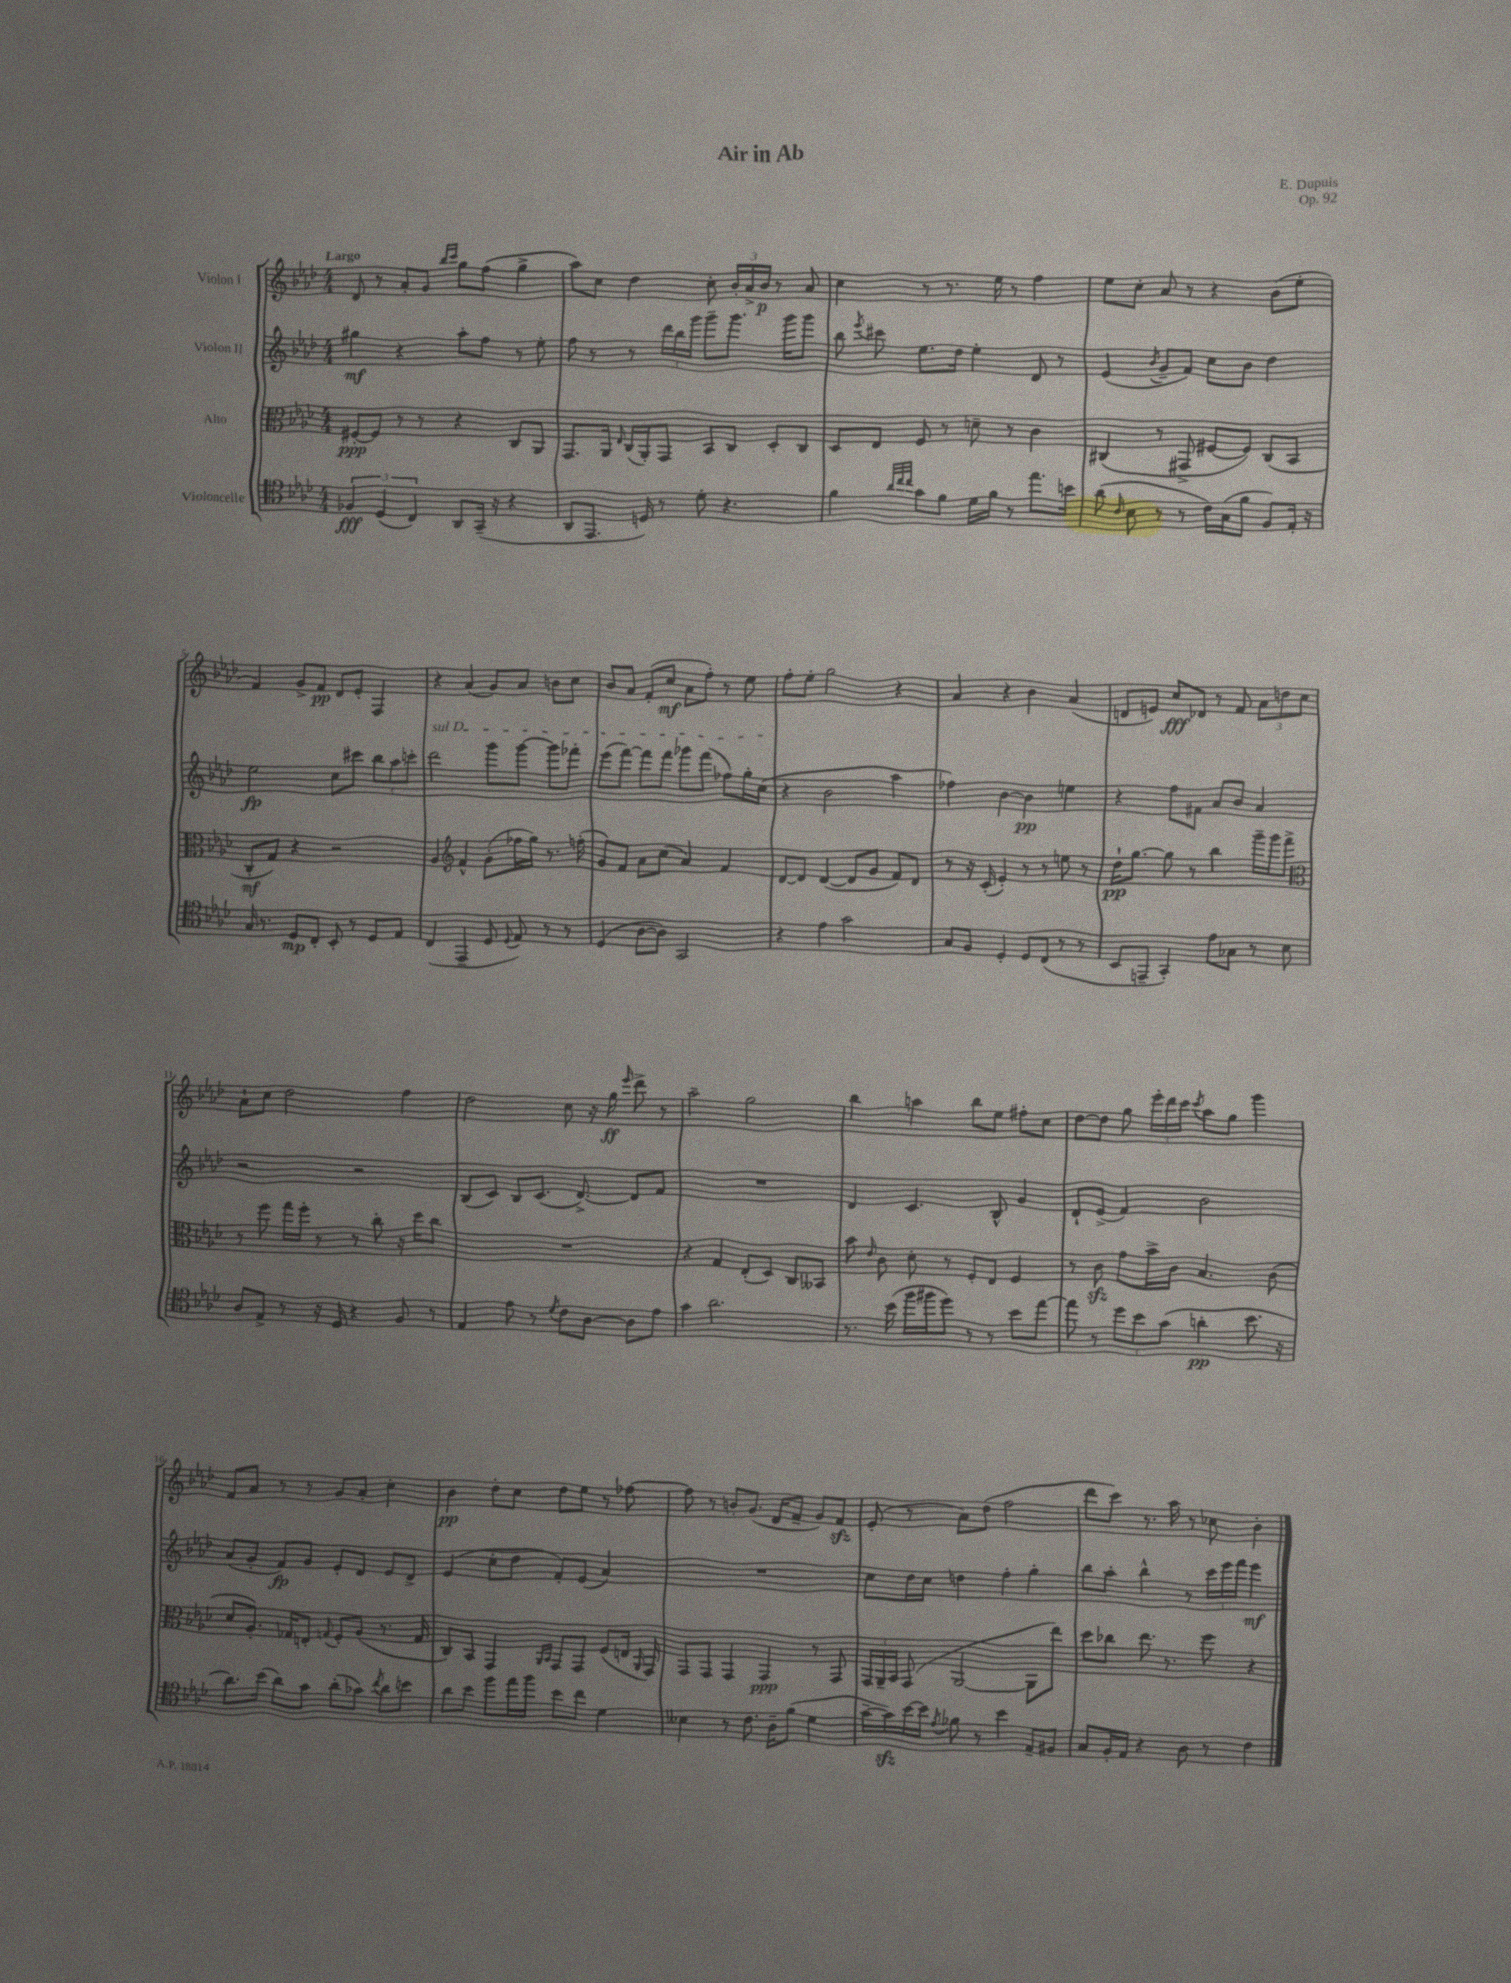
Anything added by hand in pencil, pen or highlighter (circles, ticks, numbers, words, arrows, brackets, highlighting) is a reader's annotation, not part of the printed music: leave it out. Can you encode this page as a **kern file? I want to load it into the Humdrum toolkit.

**kern	**dynam	**kern	**dynam	**kern	**dynam	**kern	**dynam
*part4	*part4	*part3	*part3	*part2	*part2	*part1	*part1
*staff4	*staff4	*staff3	*staff3	*staff2	*staff2	*staff1	*staff1
*I"Violoncelle	*	*I"Alto	*	*I"Violon II	*	*I"Violon I	*
*clefC4	*	*clefC3	*	*clefG2	*	*clefG2	*
*k[b-e-a-d-]	*	*k[b-e-a-d-]	*	*k[b-e-a-d-]	*	*k[b-e-a-d-]	*
*M4/4	*	*M4/4	*	*M4/4	*	*M4/4	*
=1	=1	=1	=1	=1	=1	=1	=1
!	!	!	!	!	!	!LO:TX:a:B:t=Largo	!
6F-X/	fff	[8F#X'/L	ppp	4gg#X\	mf	8d-/	.
.	.	8F#/J]	.	.	.	8r	.
(6D-/	.	.	.	.	.	.	.
.	.	8r	.	4r	.	8a-'/L	.
6C/)	.	.	.	.	.	.	.
.	.	8r	.	.	.	8g/J	.
.	.	.	.	.	.	16qqbb-/LL	.
.	.	.	.	.	.	16qqccc/JJ	.
8AA-/L	.	4r	.	8aa-'\L	.	8gg\L	.
(16GG~/Jk	.	.	.	8ff\J	.	(8ff\J	.
16r	.	.	.	.	.	.	.
4r	.	8C/L	.	8r	.	4gg^\	.
.	.	8AA-/J	.	8ee-'\	.	.	.
=2	=2	=2	=2	=2	=2	=2	=2
8AA-/L	.	8.GG/L	.	8ff\	.	8aa-\L)	.
8.EE-/J	.	.	.	8r	.	8cc\J	.
.	.	16AA-/Jk	.	.	.	.	.
.	.	16qqE-/	.	.	.	.	.
.	.	(16C/LL	.	8r	.	4dd-\	.
16Dn/)	.	16AA-'/J)	.	.	.	.	.
8r	.	8GG/J	.	24ddd-\LL	.	.	.
.	.	.	.	24bb-\	.	.	.
.	.	.	.	24ggg\JJ	.	.	.
8d-'\	.	8BB-/L	.	8ggg~\L	.	8cc'\	.
4.r	.	8C/J	.	8.ggg\J	.	24b-'/LL	.
.	.	.	.	.	.	24a-^/	.
.	.	.	.	.	.	24b-/JJ	p
.	.	8D-'/L	.	.	.	8r	.
.	.	.	.	16ggg\KL	.	.	.
.	.	8C/J	.	8ggg\J	.	8a-/	.
=3	=3	=3	=3	=3	=3	=3	=3
4f\	.	8D-/L	.	8bb-\	.	4cc\	.
.	.	.	.	8qeee-/	.	.	.
.	.	8E-/J	.	8ccc#X\	.	.	.
32qqa-/LLL	.	.	.	.	.	.	.
32qqcc/	.	.	.	.	.	.	.
32qqcc/JJJ	.	.	.	.	.	.	.
8g\L	.	8F/	.	8.ee-\L	.	8r	.
8f\J	.	8r	.	.	.	8.r	.
.	.	.	.	16dd-\Jk	.	.	.
16d-\LL	.	8dn~\	.	4ee-'\	.	.	.
16f\JJ	.	.	.	.	.	16ee-\	.
8r	.	8r	.	.	.	8r	.
8.ee-\L	.	4c\	.	8d-/	.	4ff\	.
.	.	.	.	8r	.	.	.
16bn\Jk	.	.	.	.	.	.	.
=4	=4	=4	=4	=4	=4	=4	=4
(8a-\	.	(4C#X/	.	(4e-/	.	8ee-\L	.
16qqc/	.	.	.	.	.	.	.
8B-\	.	.	.	.	.	8cc'\J	.
.	.	.	.	8qb-/	.	.	.
8r	.	8r	.	8g~/L	.	8a-/	.
8r	.	8GG#X^/	.	8f/J)	.	8r	.
16c\LL)	.	[8F#X/L	.	8cc\L	.	4r	.
(16G\J	.	.	.	.	.	.	.
8f\J	.	8F#/J])	.	8b-\J	.	.	.
8F/L)	.	(8C#/L	.	4dd-\	.	(8b-\L	.
16E-'/Jk	.	8BB-/J	.	.	.	8ee-'\J	.
16r	.	.	.	.	.	.	.
!!LO:LB:g=z
=5	=5	=5	=5	=5	=5	=5	=5
16G/	.	8C'/L	mf	2ee-\	fp	4f/)	.
8.r	.	.	.	.	.	.	.
.	.	8G/J)	.	.	.	.	.
8D-/L	mp	4r	.	.	.	8g^/L	.
8C'/J	.	.	.	.	.	8f/J	pp
8BB-'/	.	2r	.	8cc\L	.	8d-/L	.
8r	.	.	.	8ccc#X\J	.	8e-'/J	.
8D-/L	.	.	.	12bb-\L	.	4F/	.
.	.	.	.	12aa-\	.	.	.
8E-/J	.	.	.	.	.	.	.
.	.	.	.	12cccn'\J	.	.	.
=6	=6	=6	=6	=6	=6	=6	=6
!	!	!	!	!LO:TX:a:i:t=sul D	!	!	!
(4C/	.	4A-/	.	2ddd-\	.	4r	.
*	*	*clefG2	*	*	*	*	*
4EE-~/	.	4f^^/	.	.	.	(4a-/	.
8D-/	.	(8g'\L	.	8ggg\L	.	8g/L)	.
8qqD-/	.	.	.	.	.	.	.
8E-/)	.	16ff-X\L	.	[8ggg\J	.	8a-/J	.
.	.	16gg\JJ)	.	.	.	.	.
8r	.	8.r	.	8ggg\L]	.	8bn\L	.
8r	.	.	.	8fff-X'\J	.	8cc\J	.
.	.	(16ffn'\	.	.	.	.	.
=7	=7	=7	=7	=7	=7	=7	=7
(4D-/	.	8g/L)	.	(8eee-\L	.	8b-/L	.
.	.	8f/J	.	[8fff\J)	.	8a-/J	.
[8A-\L	.	8a-\L	.	8fff\L]	.	(8f'/L	.
8A-\J])	.	(8cc\J	.	8fff\J	.	8cc/J	mf
2GG/	.	4a-/)	.	8ggg-X\L	.	8a-\L	.
.	.	.	.	(8fff\J	.	8ff'\J)	.
.	.	4f/	.	8ff-X\L)	.	8r	.
.	.	.	.	16gg'\L	.	8ee-\	.
.	.	.	.	(16cc\JJ	.	.	.
=8	=8	=8	=8	=8	=8	=8	=8
4r	.	[8d-/L	.	4r	.	8ff'\L	.
.	.	8d-/J]	.	.	.	8ee-'\J	.
4e-\	.	([4d-/	.	2b-\	.	2gg\	.
2g\	.	8d-/L]	.	.	.	.	.
.	.	8g/J	.	.	.	.	.
.	.	8f/L)	.	4aa-\	.	4r	.
.	.	8d-/J	.	.	.	.	.
=9	=9	=9	=9	=9	=9	=9	=9
8G/L	.	8r	.	4ff-X\)	.	4a-/	.
8F/J	.	16r	.	.	.	.	.
.	.	(16c'/	.	.	.	.	.
4D-'/	.	4e-'/)	.	[4b-\	.	4r	.
8D-/L	.	8r	.	4b-\]	pp	4b-\	.
(8C/J	.	8r	.	.	.	.	.
8r	.	8een\	.	4een\	.	(4a-/	.
8r	.	8r	.	.	.	.	.
=10	=10	=10	=10	=10	=10	=10	=10
8BB-/L	.	16dd-`\KL	pp	4r	.	8dn/L	.
.	.	[8.gg\J	.	.	.	.	.
8EEn~/J	.	.	.	.	.	8en/J)	.
4GG'/)	.	8gg\]	.	8ff\L	.	8cc/L	fff
.	.	8r	.	8f#X\J	.	8d-X/J	.
8e-\L	.	4bb-\	.	8a-/L	.	8r	.
8G-X\J	.	.	.	8b-/J	.	8f/	.
8r	.	16ggg~\LL	.	4a-/	.	12a-\L	.
.	.	16ggg\J	.	.	.	.	.
.	.	.	.	.	.	12ddn\	.
8B-\	.	8fff^\J	.	.	.	.	.
.	.	.	.	.	.	12cc\J	.
!!LO:LB:g=z
=11	=11	=11	=11	=11	=11	=11	=11
*	*	*clefC3	*	*	*	*	*
8A-/L	.	8r	.	2r	.	8a-`\L	.
8E-^/J	.	8ff\	.	.	.	8cc\J	.
8r	.	16gg\LL	.	.	.	2dd-\	.
.	.	16ff'\JJ	.	.	.	.	.
16r	.	8r	.	.	.	.	.
16D-/	.	.	.	.	.	.	.
4r	.	8r	.	2r	.	.	.
.	.	8cc'\	.	.	.	.	.
8F/	.	16r	.	.	.	4ff\	.
.	.	16dd-\KL	.	.	.	.	.
8r	.	8cc\J	.	.	.	.	.
=12	=12	=12	=12	=12	=12	=12	=12
4E-/	.	1r	.	(8B-/L	.	2dd-\	.
.	.	.	.	8c/J)	.	.	.
8e-\	.	.	.	8B-/L	.	.	.
8r	.	.	.	(8.c/J	.	.	.
8qd-/	.	.	.	.	.	.	.
8c\L	.	.	.	.	.	8cc\	.
.	.	.	.	[8.d-^/)	.	.	.
[8A-\J	.	.	.	.	.	16r	.
.	.	.	.	.	.	16gg\	ff
.	.	.	.	.	.	16qqeee-/	.
8A-\L]	.	.	.	8d-/L]	.	8ddd-^\	.
8e-\J	.	.	.	8f/J	.	8r	.
=13	=13	=13	=13	=13	=13	=13	=13
4g\	.	4r	.	1r	.	2aa-~\	.
2.a-\	.	4G/	.	.	.	.	.
.	.	(8E-'/L	.	.	.	2gg\	.
.	.	8D-/J)	.	.	.	.	.
.	.	8C/L	.	.	.	.	.
.	.	8BB--X/J	.	.	.	.	.
=14	=14	=14	=14	=14	=14	=14	=14
8.r	.	8b-\	.	4d-/	.	4bb-\	.
.	.	16qqe-/	.	.	.	.	.
.	.	8c\	.	.	.	.	.
(16b-\	.	.	.	.	.	.	.
16ff\LL	.	8d-'\	.	4.c/	.	4aan\	.
16ff#X\J	.	.	.	.	.	.	.
8dd-\J)	.	8r	.	.	.	.	.
8r	.	8F'/L	.	.	.	8bb-\L	.
8r	.	8E-/J	.	8B-^^/	.	8ee-\J	.
8b-\L	.	4F/	.	4g/	.	8ff#X'\L	.
[8ee-\J	.	.	.	.	.	8cc\J	.
=15	=15	=15	=15	=15	=15	=15	=15
8ee-\]	.	8r	.	8d-`/L	.	[8dd-\L	.
8r	.	8czz\	.	(8e-^/J	.	8dd-\J]	.
12dd-\L	.	8g\L	.	4f/)	.	8gg\	.
12b-\	.	.	.	.	.	.	.
.	.	16b-^\L	.	.	.	24eee-'\LL	.
(12g\J	.	.	.	.	.	24ddd-\	.
.	.	16c\JJ	.	.	.	.	.
.	.	.	.	.	.	24ccc\JJ	.
.	.	.	.	.	.	8qccc/	.
4an'\	pp	4.B-/	.	2b-\	.	8aa-\L	.
.	.	.	.	.	.	8gg\J	.
8.b-\	.	.	.	.	.	4ggg\	.
.	.	(8c\	.	.	.	.	.
16r	.	.	.	.	.	.	.
!!LO:LB:g=z
=16	=16	=16	=16	=16	=16	=16	=16
8.a-\L)	.	8d-/L	.	(8a-/L	.	8f/L	.
.	.	8.A-'/J)	.	8g'/J	.	8a-/J	.
(16b-\Jk	.	.	.	.	.	.	.
8a-\L)	.	.	.	8f/L)	fp	8r	.
.	.	16G-X/KL	.	.	.	.	.
8g\J	.	8En'/J	.	8g/J	.	8r	.
.	.	8qqGn/	.	.	.	.	.
(8a-'\L	.	8F'/L	.	8e-'/L	.	8g/L	.
8g-X\J)	.	(8A-/J	.	8d-/J	.	8a-'/J	.
8qcc/	.	.	.	.	.	.	.
8a-\L	.	8.r	.	8e-/L	.	4cc'\	.
8bn\J	.	.	.	8d-^/J	.	.	.
.	.	16G/	.	.	.	.	.
=17	=17	=17	=17	=17	=17	=17	=17
8a-\L	.	8C/L)	.	(4e-/	.	4b-\	pp
8b-\J	.	8BB-/J	.	.	.	.	.
8ff\L	.	4GG/	.	8cc'\L	.	8dd-'\L	.
16ee-\L	.	.	.	8dd-\J	.	8cc\J	.
16ff\JJ	.	.	.	.	.	.	.
.	.	16qqAA-/LL	.	.	.	.	.
.	.	16qqBB-/JJ	.	.	.	.	.
8b-\L	.	8GG/L	.	8f'/L)	.	8dd-\L	.
8cc\J	.	8GG/J	.	(8e-/J	.	8ee-\J	.
4d-\	.	(8F/L	.	4a-/)	.	8r	.
.	.	16En/Jk	.	.	.	[8ff-X\	.
.	.	16qqAA-/	.	.	.	.	.
.	.	16GG/)	.	.	.	.	.
=18	=18	=18	=18	=18	=18	=18	=18
4B--X\	.	8GG/L	.	1r	.	8ff-\]	.
.	.	8GG/J	.	.	.	8r	.
8r	.	4GG/	.	.	.	8bn'/L	.
8.c\	.	.	.	.	.	(8.g/J	.
.	.	4GG/	ppp	.	.	.	.
16A-~\KL	.	.	.	.	.	16d-/KL	.
(8f\J	.	.	.	.	.	8f~/J	.
4d-\	.	8r	.	.	.	8g/L)	.
.	.	8GG/	.	.	.	8fzz/J	.
=19	=19	=19	=19	=19	=19	=19	=19
[16g~\LL	.	24GG/LL	.	8cc\L	.	(8e-'/	.
.	.	24AA-~/	.	.	.	.	.
16gzz\])	.	.	.	.	.	.	.
.	.	24BB-/JJ	.	.	.	.	.
[16b-\	.	(8GG/	.	16dd-\L	.	8r	.
16b-\JJ]	.	.	.	16cc\JJ	.	.	.
8qe-/	.	.	.	.	.	.	.
8f-X\	.	[2AA-/	.	4ddn\	.	8a-\L)	.
8r	.	.	.	.	.	(8dd-\J	.
4b-\	.	.	.	4ff'\	.	2ff\	.
8E-~/L	.	8AA-\L]	.	4gg'\	.	.	.
8F#X/J	.	8ee-\J)	.	.	.	.	.
=20	=20	=20	=20	=20	=20	=20	=20
8G/L	.	8dd-\L	.	8bb-\L	.	8ddd-\L	.
16F'/L	.	8cc-X\J	.	8aa-'\J	.	8ccc\J)	.
16E-/JJ	.	.	.	.	.	.	.
4r	.	8.ee-\	.	4bb-^^\	.	8.r	.
.	.	8.r	.	.	.	16aa-\	.
8A-\	.	.	.	8r	.	8r	.
8r	.	8ff\	.	24ccc\LL	.	8cc-X\	.
.	.	.	.	24eee-\	.	.	.
.	.	.	.	24fff\JJ	.	.	.
4c\	.	4r	.	4eee-\	mf	4b-'\	.
==	==	==	==	==	==	==	==
*-	*-	*-	*-	*-	*-	*-	*-
